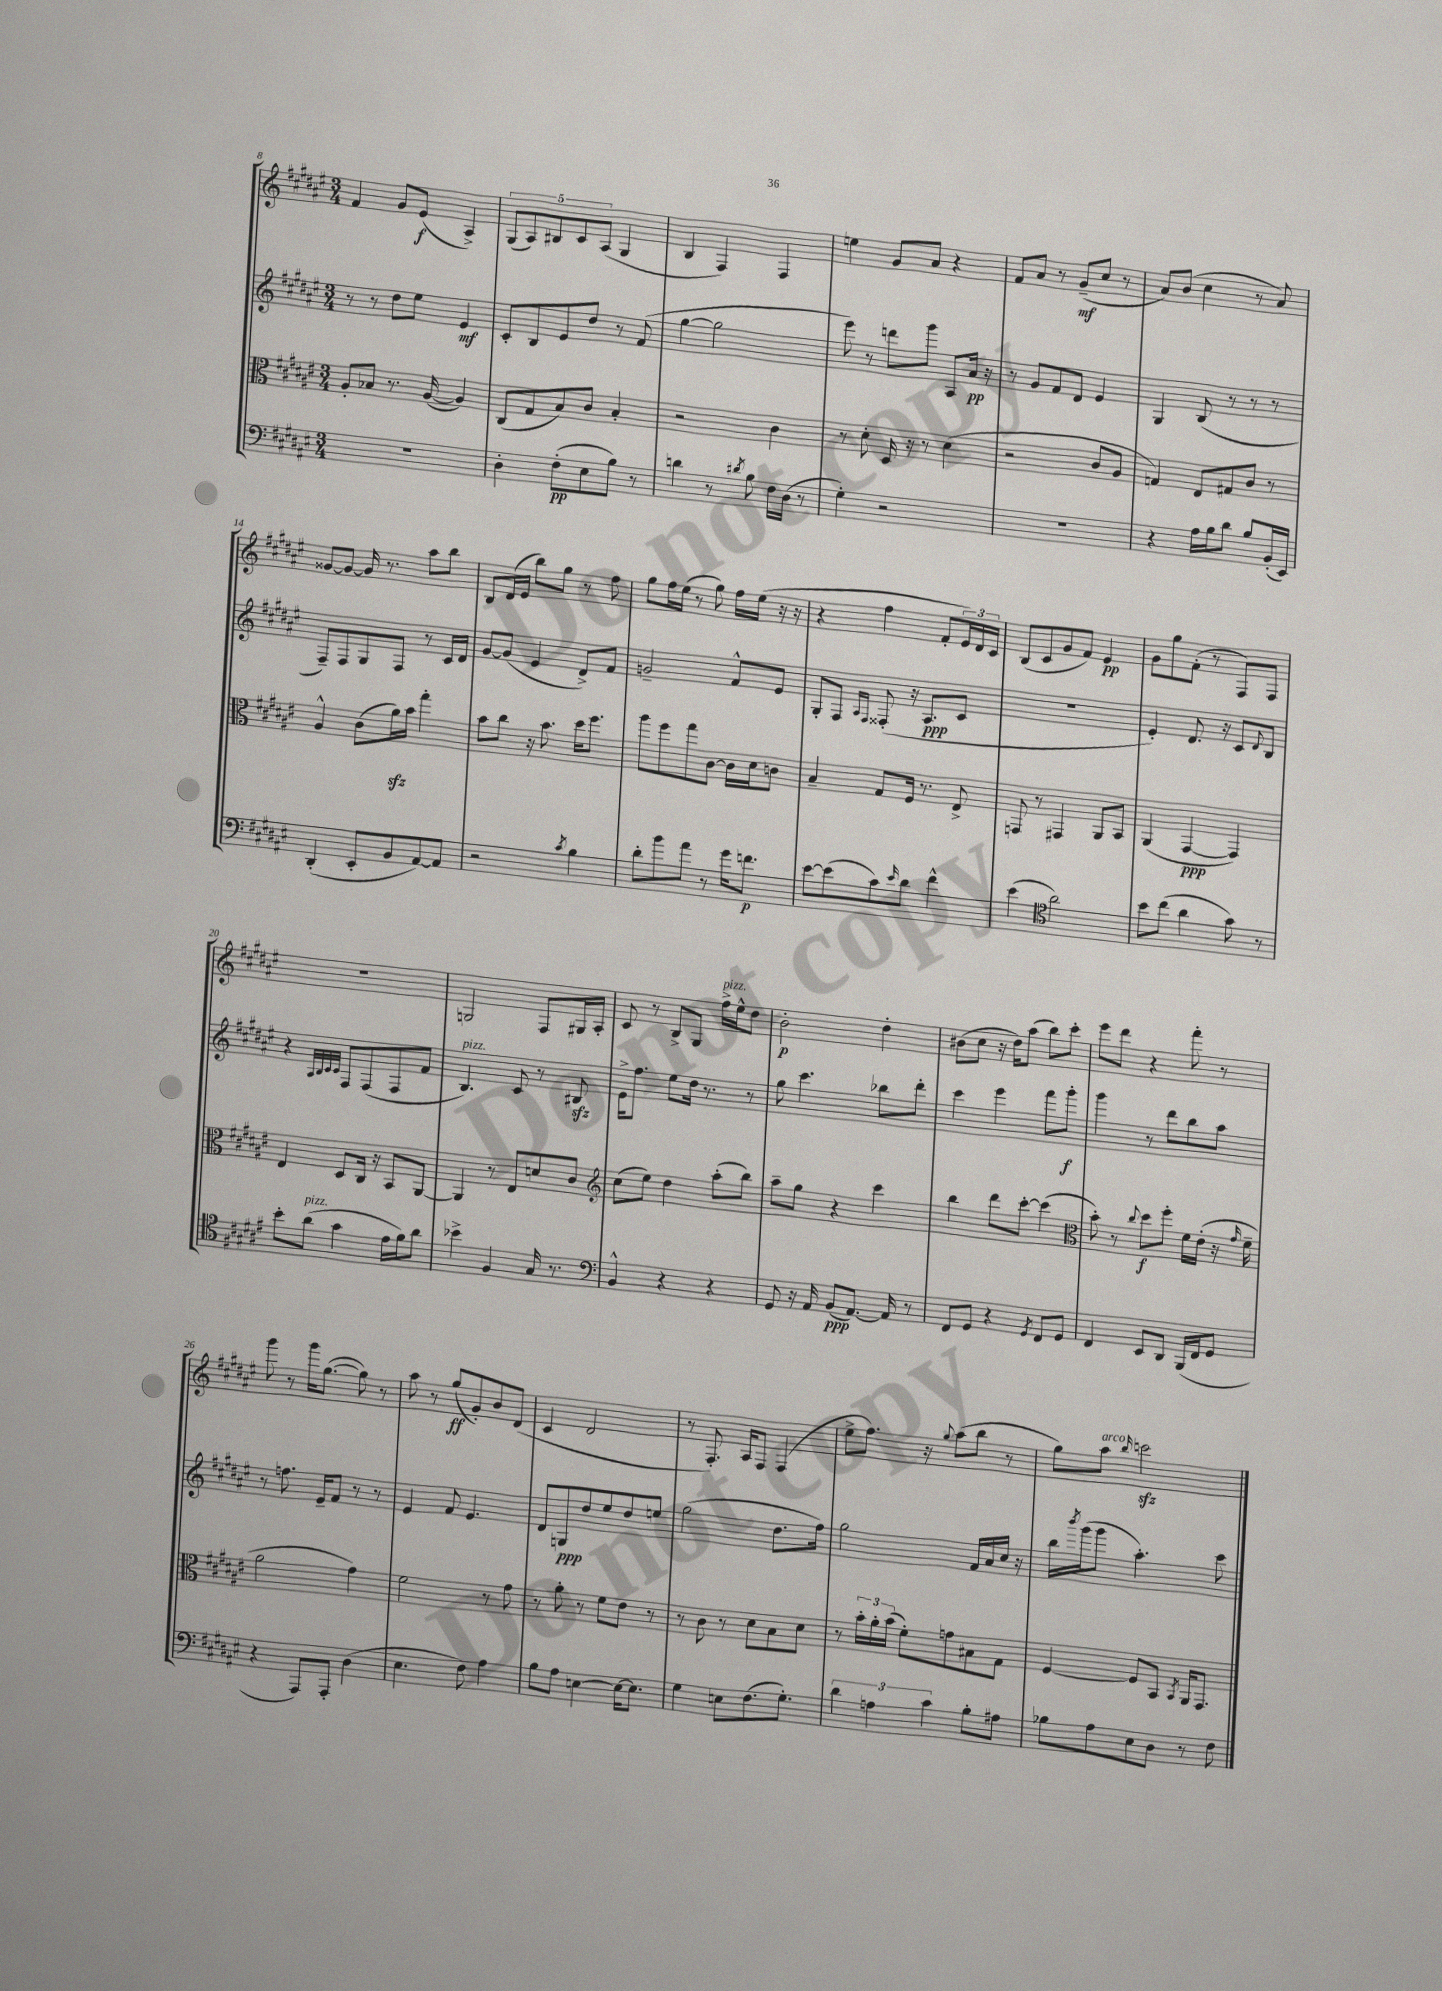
<<
\new StaffGroup <<
\new Staff = "s0" {
    \clef treble \key fis \major \numericTimeSignature \time 3/4
    fis'4 gis'8 eis'8\f( ais4->) |
    \tuplet 5/4 { gis8( ais8) bis8 cis'8 ais8( } gis4 |
    b4 fis4) fis4 |
    e''4 gis'8 ais'8 r4 |
    fis'8 ais'8 r8 gis'8--\mf( cis''8 r8 |
    ais'8) b'8( cis''4 r8 ais'8) |
    gisis'8~ gisis'8~ gisis'16 r8. ais''8 b''8 |
    b8 dis'16( eis'16 b''8) gis''8 r8 fis''8 |
    gis''8 fis''16 eis''16( r8 gis''8) fis''16 eis''16( r16 r16 |
    r4 fis''4 fis'8-. \tuplet 3/2 { eis'16) dis'16 cis'16 } |
    b8( cis'8 gis'8 fis'8) eis'4\pp |
    gis'8 gis''8 fis'8-.( r8 fis8) fis8 |
    R2. |
    g2 fis8 gis16 ais16-. |
    cis'8 r8 b8-> gis8 fis''16->^\markup { \italic "pizz." } eis''16-^ dis''8 |
    b'2-.\p dis''4-. |
    bis'8( cis''8 r16 dis''16) ais''8( b''8) cis'''8-. |
    eis'''8 dis'''8 r4 fis'''8-. r8 |
    gis'''8 r8 gis'''16 gis''8.~( gis''8) r8 |
    ais''8 r8 gis''8\ff( gis'8-.) b'8 dis'8( |
    cis'4 dis'2 |
    r8 fis8.-.) ais16 fis8 fis4( |
    eis''8-> fis''8.) r16 \appoggiatura { gis''8 } ais''8( b''8 r8 |
    gis''8) ais''8^\markup { \italic "arco" } \grace { b''16 } c'''2\sfz \bar "|." |
}
\new Staff = "s1" {
    \clef treble \key fis \major \numericTimeSignature \time 3/4
    r8 r8 dis''8 eis''8 eis'4\mf |
    cis'8-. b8 eis'8 dis''8 r8 fis'8( |
    gis''4~ gis''2 |
    eis'''8) r8 d'''8 gis'''8 ais8 ais'16\pp r16 |
    r8 gis'8 fis'8 dis'8 eis'4 |
    gis4 b8( r8 r8 r8 |
    fis8--) fis8 gis8 fis8 r8 cis'16 dis'16 |
    gis'8~ gis'8( eis'4 dis'8->) fis'8 |
    g'2-- fis'8-^ eis'8 |
    gis8-. fis8 \grace { ais16 fis16 } fisis8-.( r16 ais8.\ppp cis'8 |
    R2. |
    eis'4-.) dis'8. r16 cis'8 \appoggiatura { dis'8 } b8 |
    r4 \grace { ais32 b32 cis'32 cis'32 } fis8 fis8( fis8 fis'8 |
    b4.^\markup { \italic "pizz." }) cis'8 r8 bis8\sfz |
    eis'16-> fis''8. eis''8 dis''16 r8. r8 |
    gis''8 cis'''4. bes''8 dis'''8-. |
    cis'''4 eis'''4 fis'''8 gis'''8-.\f |
    gis'''4 r8 dis'''8 b''8 ais''8 |
    r8 f''8. eis'16-- fis'8 r8 r8 |
    eis'4 fis'8 eis'4. |
    dis'8 g8\ppp dis''8 eis''8 dis''8 e''8 |
    gis''2( dis''8. fis''16) |
    gis''2 fis'16 ais'16 cis''16 r16 |
    b''16 \acciaccatura { b'''8 } gis'''16( gis'''8 ais''4.-.) cis'''8 \bar "|." |
}
\new Staff = "s2" {
    \clef alto \key fis \major \numericTimeSignature \time 3/4
    ais8-. bes8 r8. ais16~( ais4) |
    cis8( gis8 b8) cis'8 b4-. |
    r2 cis'4 |
    r8 dis'8-. dis16 r16 r8 dis'4( |
    r2 cis'8 ais8 |
    g4) eis8 gis8 cis'8 r8 |
    ais4-^ cis'8( ais'16\sfz) b'16 gis''4-. |
    b'8 cis''8 r16 b'8. dis''16 fis''8. |
    ais''8 fis''8 gis''8 cis'8~ cis'16 dis'16 c'8 |
    b4-- gis8 fis16 r8. eis8-> |
    g,8 r8 gis,4 ais,8 b,8 |
    ais,4( gis,4~\ppp gis,4) |
    eis4 dis8 cis16 r16 b,8 ais,8~ |
    ais,4 r8 eis8 d'8 cis'8 |
    \clef treble cis''8( eis''8) dis''4 ais''8-.( b''8) |
    ais''8-- gis''8 r4 cis'''4 |
    b''4 dis'''8 cis'''8~-. cis'''4( |
    \clef alto b'8-.) r8 \appoggiatura { cis''8 } dis''8\f fis''8-. fis'16 eis'16-.( r16 \grace { gis'16 } fis'16-- |
    ais'2 gis'4) |
    fis'2 r8 gis'8 |
    r8 ais'8-. r8 fis'8 eis'8 r8 |
    r8 cis'8 r8 dis'8 b8 dis'8 |
    r8 \tuplet 3/2 { b'16-. ais'16-. b'16( } fis'8-.) g'8 bis8 gis8 |
    fis4~ fis8 b,8 \acciaccatura { b,8 } ais,16 gis,8. \bar "|." |
}
\new Staff = "s3" {
    \clef bass \key fis \major \numericTimeSignature \time 3/4
    R2. |
    dis4-. fis8-.\pp( eis8 b8) r8 |
    d'4 r8 \acciaccatura { dis'8 } b8 fis16 dis16( r8 |
    gis4-.) r2 |
    R2. |
    r4 ais16 b16 dis'8 b8 b,16-.( eis,16) |
    dis,4-.( eis,8-. b,8 ais,8~) ais,8 |
    r2 \acciaccatura { cis'8 } b4 |
    dis'8-. b'8 ais'8 r8 gis'16 f'8.\p |
    eis'8~ eis'8( cis'8) \grace { eis'16 } dis'8 fis'4-^ |
    eis'4( \clef tenor ais'2) |
    b'8 cis''8( ais'4 gis'8) r8 |
    b'8-. ais'8^\markup { \italic "pizz." }( gis'4 eis'16 fis'16) ais'8 |
    bes'4-> fis4 gis16 r8. |
    \clef bass b,4-^ r4 r4 |
    gis,8 r16 ais,16 b,8\ppp( ais,8.~) ais,16 r8 |
    fis,8 gis,8 r4 \acciaccatura { gis,8 } fis,8 gis,8 |
    fis,4 eis,8 dis,8 b,,16( fis,16 gis,8 |
    r4 ais,,8) ais,,8-. dis4( |
    eis4. fis8) ais4 |
    b8 ais8 e4~ e16~ e8. |
    gis4 e8 fis8.( gis8.-.) |
    \tuplet 3/2 { dis'4 a4 cis'4 } b8-. ais8 |
    bes8 ais8 eis8 dis8 r8 fis8 \bar "|." |
}
>>
>>
\layout { \context { \Score currentBarNumber = #8 } }
